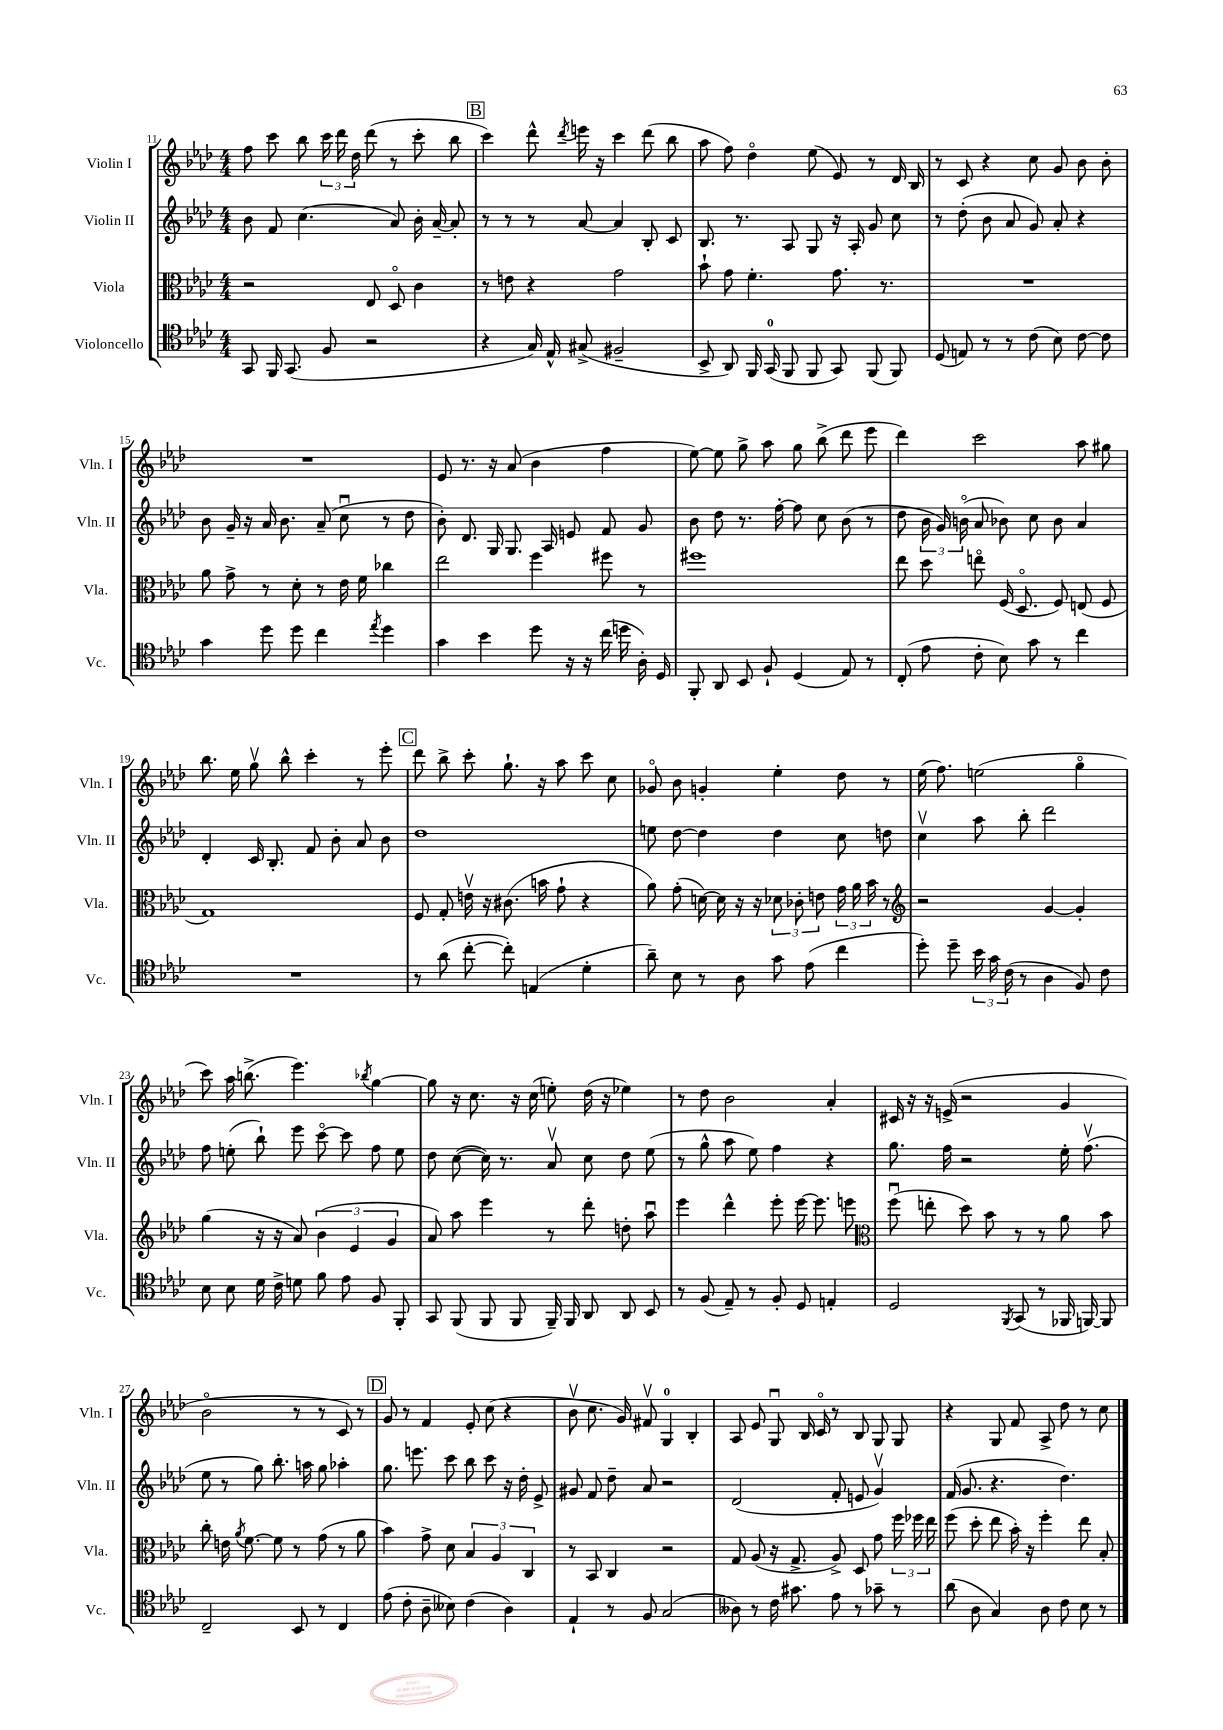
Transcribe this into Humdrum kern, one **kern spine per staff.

**kern	**kern	**kern	**kern
*part4	*part3	*part2	*part1
*staff4	*staff3	*staff2	*staff1
*I"Violoncello	*I"Viola	*I"Violin II	*I"Violin I
*I'Vc.	*I'Vla.	*I'Vln. II	*I'Vln. I
*clefC4	*clefC3	*clefG2	*clefG2
*k[b-e-a-d-]	*k[b-e-a-d-]	*k[b-e-a-d-]	*k[b-e-a-d-]
*M4/4	*M4/4	*M4/4	*M4/4
=11	=11	=11	=11
8GG/	2r	8b-\	8ff\
16FF/	.	8f/	8ccc\
(8.GG/	.	.	.
.	.	(4.cc\	8bb-\
8F/	.	.	24ccc\
.	.	.	24ddd-\
.	.	.	24dd-\
2r	8E-/	.	(8ddd-\
.	8D-/	8a-/)	8r
.	4c\	16b-'\	8ccc'\
.	.	[16a-~/	.
.	.	8a-'/]	8bb-\
!!LO:REH:place=s1:t=B
=12	=12	=12	=12
4r	8r	8r	4ccc\)
.	8en\	8r	.
16G/)	4r	8r	8ddd-^^\
16E-^^/	.	.	.
.	.	.	8qddd-/
(8G#X^/	.	[8a-/	16eeen\
.	.	.	16r
2F#X~/	2g\	4a-/]	4ccc\
.	.	8B-'/	(8ddd-\
.	.	8c/	8bb-\
=13	=13	=13	=13
8BB-^/	8b-`\	8.B-/	8aa-\
8AA-/)	8g\	.	8ff\)
.	.	8.r	.
16FF/	4.f'\	.	4dd-\
(16GG/	.	.	.
8FF/	.	8A-/	.
8FF/	.	8G/	(8ee-\
8GG/)	8.g\	16r	8e-/)
.	.	16A-'/	.
(8FF/	.	8g/	8r
.	8.r	.	.
8FF/)	.	8cc\	16d-/
.	.	.	16B-/
=14	=14	=14	=14
(8D-/	1r	8r	8r
8En/)	.	(8dd-'\	8c/
8r	.	8b-\	4r
8r	.	8a-/	.
(8c\	.	8g/)	8cc\
8B-\)	.	8a-'/	8g/
[8c\	.	4r	8b-\
8c\]	.	.	8b-'\
!!LO:LB:g=z
=15	=15	=15	=15
4g\	8a-\	8b-\	1r
.	8g^\	16g~/	.
.	.	16r	.
8dd-\	8r	16a-/	.
.	.	8.b-\	.
8dd-\	8d-'\	.	.
4cc\	8r	(8a-~/	.
.	16e-\	8ccu\	.
.	16f\	.	.
8qee-/	.	.	.
4dd-\	4cc-X\	8r	.
.	.	8dd-\	.
=16	=16	=16	=16
4g\	2ee-\	8b-'\)	8e-/
.	.	8.d-/	8.r
4b-\	.	.	.
.	.	16G/	16r
.	.	8.G/	(8a-/
8dd-\	4ff\	.	4b-\
.	.	16A-/	.
16r	.	8en/	.
16r	.	.	.
(16cc\	8ff#X\	8f/	4ff\
16ddn\	.	.	.
16A-'\)	8r	8g/	.
16D-/	.	.	.
=17	=17	=17	=17
8FF'/	1ff#X	8b-\	[8ee-\)
8AA-/	.	8dd-\	8ee-\]
8BB-/	.	8.r	8gg^\
8F`/	.	.	8aa-\
.	.	[16ff'\	.
(4D-/	.	8ff\]	8gg\
.	.	8cc\	(8bb-^\
8E-/)	.	(8b-\	8ddd-\
8r	.	8r	8eee-\
=18	=18	=18	=18
(8C'/	8ee-\	8dd-\	4ddd-\)
8e-\	8dd-\	24b-\	.
.	.	24g/)	.
.	.	(24bn\	.
8c'\	8een\	8a-/	2ccc\
8B-\)	(16F/	8b-X\)	.
.	8.D-/	.	.
8g\	.	8cc\	.
8r	8F/)	8b-\	.
4cc\	(8En/	4a-/	8aa-\
.	8F/	.	8gg#X\
!!LO:LB:g=z
=19	=19	=19	=19
1r	1G)	4d-'/	8.bb-\
.	.	.	16ee-\
.	.	16c/	8ggv\
.	.	8.B-'/	.
.	.	.	8bb-^^\
.	.	8f/	4ccc'\
.	.	8b-'\	.
.	.	8a-/	8r
.	.	8b-\	8eee-'\
!!LO:REH:place=s1:t=C
=20	=20	=20	=20
8r	8F/	1dd-	8ddd-\
(8a-\	8G'/	.	8bb-^\
[8cc'\	16env\	.	8ccc'\
.	16r	.	.
8cc'\])	(8.c#X\	.	8.gg`\
(4En/	.	.	.
.	16bn\	.	16r
.	8g`\	.	8aa-\
4d-'\	4r	.	8ccc\
.	.	.	8cc\
=21	=21	=21	=21
8a-~\)	8a-\)	8een\	8g-X/
8B-\	(8g'\	[8dd-\	8b-\
8r	[16dn\)	4dd-\]	4gn'/
.	16d\]	.	.
8A-\	16r	.	.
.	16r	.	.
8g\	12d-X\	4dd-\	4ee-'\
.	12c-X'\	.	.
(8e-\	.	.	.
.	12en\	.	.
4cc\	24g\	8cc\	8dd-\
.	24a-\	.	.
.	24b-\	.	.
.	8r	8ddn\	8r
=22	=22	=22	=22
*	*clefG2	*	*
8dd-'\)	2r	4ccv\	(16ee-\
.	.	.	8.ff\)
8dd-~\	.	.	.
24b-\	.	8aa-\	(2een\
24g\	.	.	.
(24c\	.	.	.
8r	.	8bb-'\	.
4A-\	[4g/	2ddd-\	.
8F/)	4g'/]	.	4gg\
8c\	.	.	.
!!LO:LB:g=z
=23	=23	=23	=23
8B-\	(4gg\	8ff\	8ccc\)
8B-\	.	(8een'\	16aa-\
.	.	.	(8.bbn^\
16d-\	16r	8bb-`\)	.
16c^\	16r	.	.
8dn\	8a-/)	8eee-\	4.eee-\)
8f\	(6b-\	[8ccc\	.
8e-\	.	8ccc\]	.
.	6e-/	.	.
.	.	.	8qbb-X/
8F/	.	8ff\	[4gg\
.	6g/	.	.
8FF'/	.	8ee\	.
=24	=24	=24	=24
8GG/	8a-/)	8dd-\	8gg\]
(8FF/	8aa-\	([8cc\	16r
.	.	.	8.cc\
8FF/	4eee-\	16cc\])	.
.	.	8.r	.
8FF/	.	.	16r
.	.	.	(16cc\
16FF~/)	8r	8a-v/	8een'\)
16FF/	.	.	.
8AA-/	8ddd-'\	8cc\	(16dd-\
.	.	.	16r
8AA-/	8ddn'\	8dd-\	4ee-X\)
8BB-/	8aa-u\	(8ee-\	.
=25	=25	=25	=25
8r	4eee-\	8r	8r
(8F/	.	8gg^^\	8dd-\
8E-~/)	4ddd-^^\	8aa-\	2b-\
8r	.	8ee-\)	.
8F'/	8eee-'\	4ff\	.
8D-/	[16eee-\	.	.
.	8.eee-\]	.	.
4En'/	.	4r	4a-'/
.	8eeen\	.	.
=26	=26	=26	=26
*	*clefC3	*	*
2D-/	(8ffu\	8.gg\	16c#X/
.	.	.	16r
.	8een'\	.	16r
.	.	16ff\	(16en^/
.	8dd-\)	2r	2r
.	8b-\	.	.
8qFF/	.	.	.
(8GG/	8r	.	.
8r	8r	.	.
16FF-X/	8a-\	16ee-'\	4g/
[16FFn/)	.	(8.ffv\	.
8FF/]	8b-\	.	.
!!LO:LB:g=z
=27	=27	=27	=27
2C~/	8cc'\	8ee-\	2b-\
.	16en\	8r	.
.	8qa-/	.	.
.	[8.f\	.	.
.	.	8gg\)	.
.	8f\]	8.bb-'\	.
8BB-/	8r	.	8r
.	.	16aan\	.
8r	(8g\	8gg\	8r
4C/	8r	4aa-X'\	8c/)
.	8a-\	.	8r
!!LO:REH:place=s1:t=D
=28	=28	=28	=28
(8e-\	4b-\)	8.gg\	8g/
8c'\	.	.	8r
.	.	8.eeen\	.
8A-~\	8g^\	.	4f/
8B--X\)	8d-\	8ccc\	.
(4c\	6B-/	8bb-\	8e-'/
.	.	8ccc\	(8cc\
.	6A-/	.	.
4A-\)	.	16r	4r
.	.	16dd-'\	.
.	6C/	.	.
.	.	8e-^/	.
=29	=29	=29	=29
4E-`/	8r	8g#X/	8b-v\
.	8BB-/	8f/	8.cc\
8r	4C/	8dd-~\	.
.	.	.	16g/)
8F/	.	8a-/	8f#Xv/
(2G/	2r	2r	4G/
.	.	.	4B-'/
=30	=30	=30	=30
8A--X\)	8G/	(2d-/	8A-/
8r	(8A-/	.	8e-/
16c\	16r	.	8Gu/
8.g#X\	8.G^/	.	.
.	.	.	16B-/
.	.	.	16c/
8e-\	8A-^/)	8f'/	8r
8r	8D-/	8en/	8B-/
8g-X~\	8g\	4gv/)	8G/
8r	24ff\	.	8G/
.	24ff-X\	.	.
.	24ee-\	.	.
=31	=31	=31	=31
(8a-\	(8ff\	(16f/	4r
.	.	8.g/	.
8A-\	8dd-'\	.	.
4G/)	8ee-\	4.r	8G/
.	16b-'\)	.	8f/
.	16r	.	.
8A-\	4ff'\	.	8A-^/
8c\	.	4.dd-\)	8dd-\
8B-\	8ee-\	.	8r
8r	8B-'/	.	8cc\
==	==	==	==
*-	*-	*-	*-
